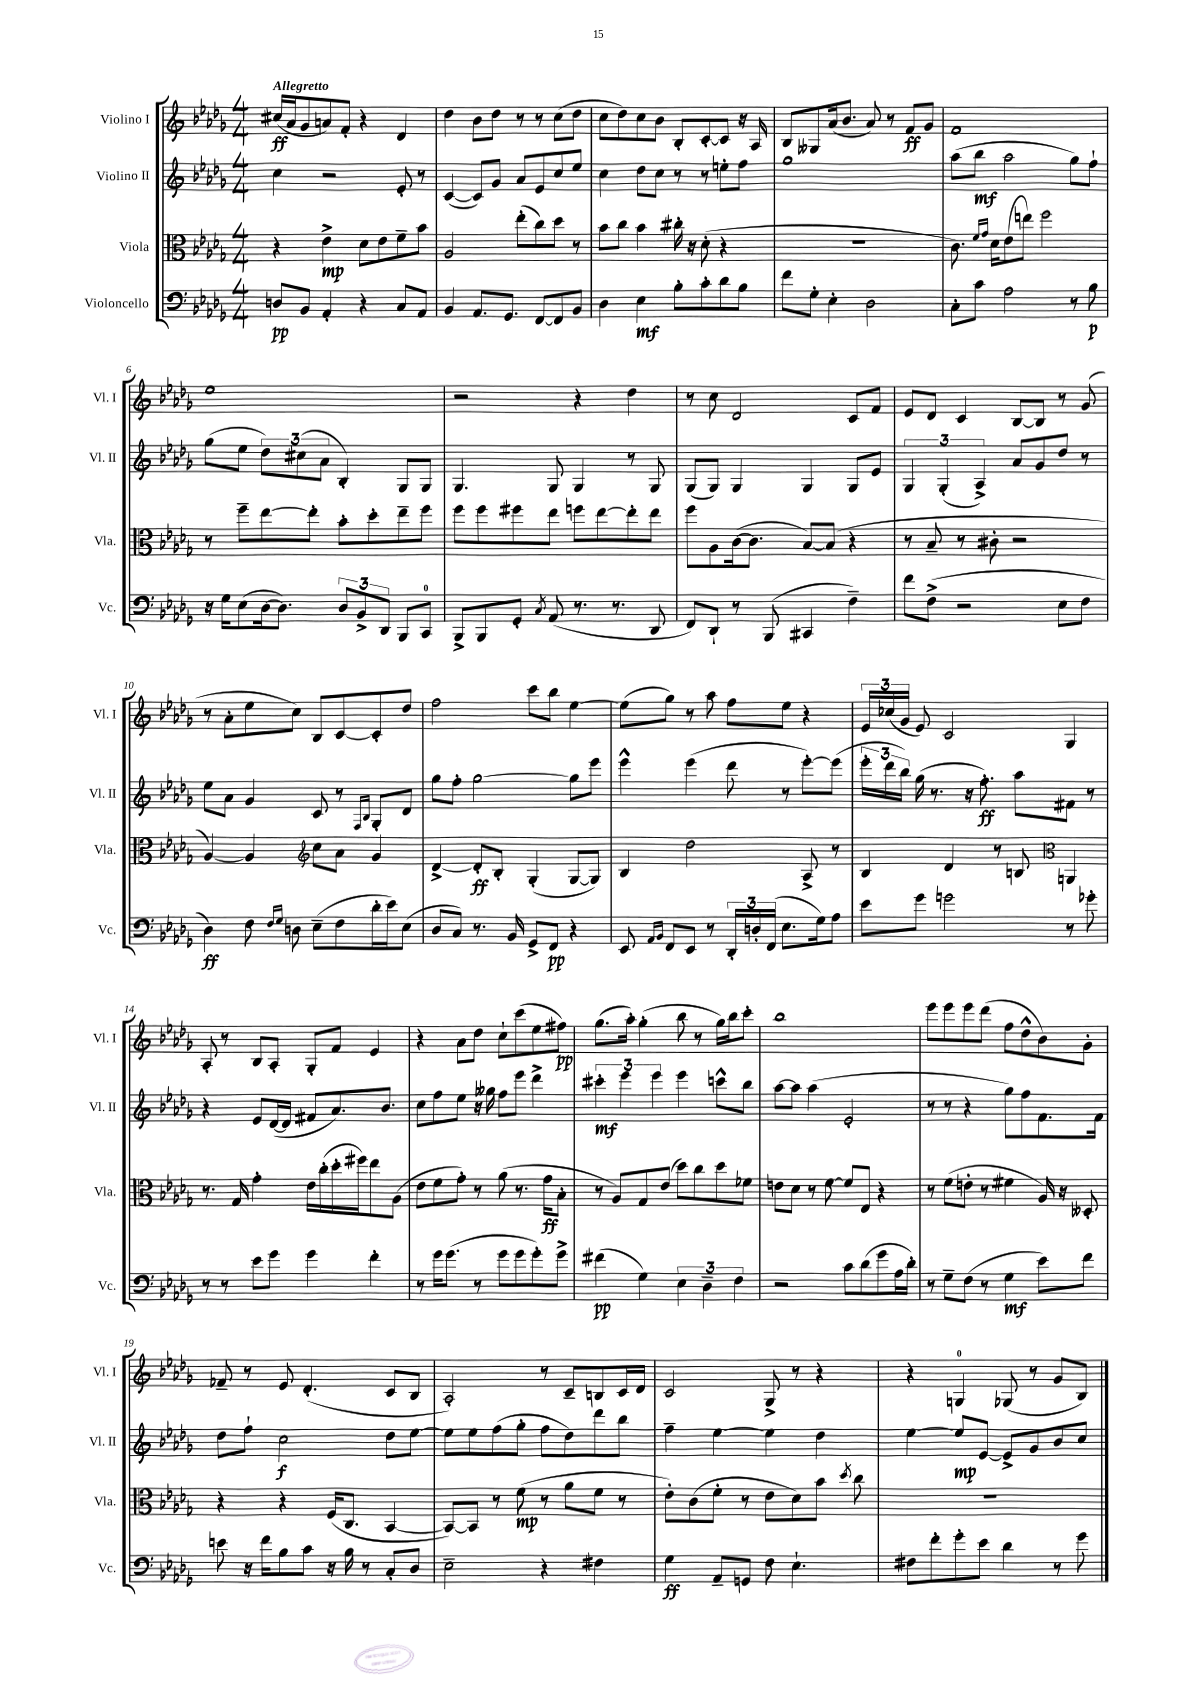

**kern	**dynam	**kern	**dynam	**kern	**dynam	**kern	**dynam
*part4	*part4	*part3	*part3	*part2	*part2	*part1	*part1
*staff4	*staff4	*staff3	*staff3	*staff2	*staff2	*staff1	*staff1
*I"Violoncello	*	*I"Viola	*	*I"Violino II	*	*I"Violino I	*
*I'Vc.	*	*I'Vla.	*	*I'Vl. II	*	*I'Vl. I	*
*clefF4	*	*clefC3	*	*clefG2	*	*clefG2	*
*k[b-e-a-d-g-]	*	*k[b-e-a-d-g-]	*	*k[b-e-a-d-g-]	*	*k[b-e-a-d-g-]	*
*M4/4	*	*M4/4	*	*M4/4	*	*M4/4	*
=1	=1	=1	=1	=1	=1	=1	=1
!	!	!	!	!	!	!LO:TX:a:B:t=Allegretto	!
8Dn/L	pp	4r	.	4cc\	.	(16cc#X/LL	ff
.	.	.	.	.	.	16a-/J	.
8BB-/J	.	.	.	.	.	8g-/	.
4AA-'/	.	4e-^\	mp	2r	.	8an/)	.
.	.	.	.	.	.	8f'/J	.
4r	.	8d-\L	.	.	.	4r	.
.	.	8e-\	.	.	.	.	.
8C/L	.	8f~\	.	8e-'/	.	4d-/	.
8AA-/J	.	8b-\J	.	8r	.	.	.
=2	=2	=2	=2	=2	=2	=2	=2
4BB-/	.	2A-/	.	([4c/	.	4dd-\	.
8.AA-/L	.	.	.	8c/L])	.	8b-\L	.
.	.	.	.	8g-/J	.	8dd-\J	.
8.GG-/J	.	.	.	.	.	.	.
.	.	(8ee-'\L	.	8a-/L	.	8r	.
[8FF/L	.	8cc\)	.	8e-/	.	8r	.
8FF/]	.	8dd-\J	.	8cc/	.	(8cc\L	.
8BB-/J	.	8r	.	8ee-/J	.	8dd-\J	.
=3	=3	=3	=3	=3	=3	=3	=3
4D-\	.	8b-\L	.	4cc\	.	8cc\L	.
.	.	8cc\J	.	.	.	8dd-\)	.
4E-\	mf	4b-\	.	8dd-\L	.	8cc\	.
.	.	.	.	8cc\J	.	8b-\J	.
8B-'\L	.	16cc#X'\	.	8r	.	8B-'/L	.
.	.	16r	.	.	.	.	.
8c'\	.	(8d-'\	.	8r	.	[8c'/	.
8d-\	.	4r	.	8een'\L	.	8c/J]	.
8B-\J	.	.	.	8ff\J	.	16r	.
.	.	.	.	.	.	16A-/	.
=4	=4	=4	=4	=4	=4	=4	=4
8f\L	.	1r	.	1gg-	.	8B-/L	.
8G-'\J	.	.	.	.	.	8G--X/	.
4E-'\	.	.	.	.	.	(16a-/k	.
.	.	.	.	.	.	8.b-/J	.
2D-\	.	.	.	.	.	8a-/)	.
.	.	.	.	.	.	8r	.
.	.	.	.	.	.	8f/L	ff
.	.	.	.	.	.	8g-/J	.
=5	=5	=5	=5	=5	=5	=5	=5
8C'\L	.	8.c\)	.	(8aa-\L	.	1f	.
8c\J	.	.	.	8bb-\J	mf	.	.
.	.	16qqf/LL	.	.	.	.	.
.	.	16qqg-/JJ	.	.	.	.	.
.	.	16d-\KL	.	.	.	.	.
2A-\	.	(8e-\	.	2aa-\	.	.	.
.	.	8een\J)	.	.	.	.	.
.	.	2ff\	.	.	.	.	.
8r	.	.	.	8gg-\L)	.	.	.
8B-\	p	.	.	8ff`\J	.	.	.
!!LO:LB:g=z
=6	=6	=6	=6	=6	=6	=6	=6
16r	.	8r	.	(8gg-\L	.	1ee-	.
16G-\KL	.	.	.	.	.	.	.
(8E-\	.	8ff~\L	.	8ee-\J	.	.	.
[16D-\k	.	[8ee-\	.	12dd-\L)	.	.	.
8.D-\J])	.	.	.	.	.	.	.
.	.	.	.	(12cc#X\	.	.	.
.	.	8ee-'\J]	.	.	.	.	.
.	.	.	.	12a-\J	.	.	.
12D-/L	.	8b-'\L	.	4B-'/)	.	.	.
12BB-^/	.	.	.	.	.	.	.
.	.	8dd-'\	.	.	.	.	.
12DD-/J	.	.	.	.	.	.	.
8BBB-/L	.	8ee-~\	.	8G-/L	.	.	.
8CC/J	.	8ff\J	.	8G-/J	.	.	.
=7	=7	=7	=7	=7	=7	=7	=7
8BBB-^/L	.	8ff\L	.	4.G-/	.	2r	.
8BBB-/	.	8ff\	.	.	.	.	.
8GG-'/J	.	8ff#X\	.	.	.	.	.
8qC/	.	.	.	.	.	.	.
(8AA-/	.	8ee-\J	.	8G-/	.	.	.
8.r	.	8ffn\L	.	4G-/	.	4r	.
.	.	[8ee-\	.	.	.	.	.
8.r	.	.	.	.	.	.	.
.	.	8ee-'\]	.	8r	.	4dd-\	.
8DD-/	.	8ee-\J	.	8G-/	.	.	.
=8	=8	=8	=8	=8	=8	=8	=8
8FF/L)	.	8ff\L	.	(8G-/L	.	8r	.
8DD-`/J	.	8A-\	.	8G-/J)	.	8cc\	.
8r	.	([16c\k	.	4G-/	.	2d-/	.
.	.	8.c\J]	.	.	.	.	.
(8BBB-/	.	.	.	.	.	.	.
4CC#X/	.	[8B-/L)	.	4G-/	.	.	.
.	.	(8B-/J]	.	.	.	.	.
4F~\)	.	4r	.	8G-/L	.	8c/L	.
.	.	.	.	8e-/J	.	8f/J	.
=9	=9	=9	=9	=9	=9	=9	=9
8f\L	.	8r	.	6G-/	.	8e-/L	.
(8F^\J	.	8B-~/	.	.	.	8d-/J	.
.	.	.	.	(6G-'/	.	.	.
2r	.	8r	.	.	.	4c/	.
.	.	.	.	6A-^/)	.	.	.
.	.	8c#X'\	.	.	.	.	.
.	.	2r	.	8a-/L	.	[8B-/L	.
.	.	.	.	8g-/	.	8B-/J]	.
8E-\L	.	.	.	8dd-/J	.	8r	.
8F\J	.	.	.	8r	.	(8g-/	.
!!LO:LB:g=z
=10	=10	=10	=10	=10	=10	=10	=10
4D-\)	ff	[4A-/)	.	8ee-\L	.	8r	.
.	.	.	.	8a-\J	.	8a-'\L	.
8F\	.	4A-/]	.	4g-/	.	8ee-\	.
16qqF/LL	.	.	.	.	.	.	.
16qqG-/JJ	.	.	.	.	.	.	.
8Dn\	.	.	.	.	.	8cc\J)	.
*	*	*clefG2	*	*	*	*	*
(8E-~\L	.	8cc\L	.	8c/	.	8B-/L	.
8F\	.	8a-\J	.	8r	.	[8c/	.
.	.	.	.	16qqF/LL	.	.	.
.	.	.	.	16qqB-/JJ	.	.	.
16d-'\L	.	4g-/	.	8G-'/L	.	8c'/]	.
16e-\J)	.	.	.	.	.	.	.
(8E-\J	.	.	.	8d-/J	.	8dd-/J	.
=11	=11	=11	=11	=11	=11	=11	=11
8D-/L	.	[4d-^/	.	8gg-\L	.	2ff\	.
8C/J)	.	.	.	8ff'\J	.	.	.
8.r	.	8d-'/L]	ff	[2gg-\	.	.	.
.	.	8B-'/J	.	.	.	.	.
16BB-/	.	.	.	.	.	.	.
8GG-^/L	.	(4G-'/	.	.	.	8ccc\L	.
8FF/J	pp	.	.	.	.	8bb-\J	.
4r	.	[8G-/L	.	8gg-\L]	.	[4ee-\	.
.	.	8G-/J])	.	8eee-\J	.	.	.
=12	=12	=12	=12	=12	=12	=12	=12
8EE-/	.	4B-/	.	4eee-^^\	.	(8ee-\L]	.
16qqAA-/LL	.	.	.	.	.	.	.
16qqBB-/JJ	.	.	.	.	.	.	.
8FF/L	.	.	.	.	.	8gg-\J)	.
8EE-/J	.	2dd-\	.	(4eee-\	.	8r	.
8r	.	.	.	.	.	8aa-\	.
24DD-'/LL	.	.	.	8ddd-\	.	8ff\L	.
24Dn'/	.	.	.	.	.	.	.
(24FF/JJ	.	.	.	.	.	.	.
8.E-\L	.	.	.	8r	.	8ee-\J	.
.	.	8A-^/	.	[8eee-'\L)	.	4r	.
16G-\k)	.	.	.	.	.	.	.
8A-\J	.	8r	.	(8eee-\J]	.	.	.
=13	=13	=13	=13	=13	=13	=13	=13
8e-\L	.	4B-/	.	24eee-'\LL	.	24e-/LL	.
.	.	.	.	24ddd-\	.	(24cc-X/	.
.	.	.	.	24bb-\JJ)	.	24g-/JJ	.
8g-\J	.	.	.	(16gg-\	.	8e-/)	.
.	.	.	.	8.r	.	.	.
2gn\	.	4d-/	.	.	.	2c/	.
.	.	.	.	16r	.	.	.
.	.	.	.	8.ff'\)	ff	.	.
.	.	8r	.	.	.	.	.
.	.	8Bn/	.	8aa-\L	.	.	.
*	*	*clefC3	*	*	*	*	*
8r	.	4AAn/	.	8f#X\J	.	4G-/	.
8g-X'\	.	.	.	8r	.	.	.
!!LO:LB:g=z
=14	=14	=14	=14	=14	=14	=14	=14
8r	.	8.r	.	4r	.	8A-'/	.
8r	.	.	.	.	.	8r	.
.	.	16G-/	.	.	.	.	.
8e-\L	.	4g-'\	.	8e-/L	.	8B-/L	.
8g-\J	.	.	.	([16d-/L	.	8A-'/J	.
.	.	.	.	16d-/JJ]	.	.	.
4g-\	.	16e-\LL	.	8f#X/L	.	8G-'/L	.
.	.	(16cc'\	.	.	.	.	.
.	.	16dd-'\	.	8.a-/)	.	8f/J	.
.	.	16ff#X\J)	.	.	.	.	.
4f'\	.	8ee-\	.	.	.	4e-/	.
.	.	.	.	8.b-/J	.	.	.
.	.	(8A-\J	.	.	.	.	.
=15	=15	=15	=15	=15	=15	=15	=15
8r	.	8e-\L	.	8cc\L	.	4r	.
16g-\KL	.	8f\	.	8ff\	.	.	.
(8.g-\J	.	.	.	.	.	.	.
.	.	8g-'\J)	.	8ee-\J	.	8a-\L	.
8r	.	8r	.	16r	.	8dd-\J	.
.	.	.	.	16gg--X\	.	.	.
8g-\L	.	(8a-\	.	8ff\L	.	8cc`\L	.
8g-\	.	8.r	.	8eee-\J	.	(8ccc\	.
8g-'\)	.	.	.	4ddd-^\	.	8ee-\	.
.	.	16g-\KL	ff	.	.	.	.
8g-^\J	.	8B-'\J	.	.	.	8ff#X\J)	pp
=16	=16	=16	=16	=16	=16	=16	=16
(4f#X\	pp	8r	.	6ccc#X'\	mf	(8.gg-\L	.
.	.	8A-/L)	.	.	.	.	.
.	.	.	.	6eee-\	.	.	.
.	.	.	.	.	.	16aa-'\Jk)	.
4G-\)	.	8G-/	.	.	.	(4gg-'\	.
.	.	.	.	6eee-\	.	.	.
.	.	(8e-/J	.	.	.	.	.
6E-\	.	8dd-\L)	.	4eee-\	.	8bb-\	.
.	.	8cc\	.	.	.	8r	.
6D-~\	.	.	.	.	.	.	.
.	.	8dd-\	.	8cccn^^\L	.	16gg-\LL)	.
.	.	.	.	.	.	16bb-\J	.
6F\	.	.	.	.	.	.	.
.	.	8f-X\J	.	8bb-\J	.	8ccc'\J	.
=17	=17	=17	=17	=17	=17	=17	=17
2r	.	8en\L	.	[8aa-\L	.	1bb-	.
.	.	8d-\J	.	8aa-\J]	.	.	.
.	.	8r	.	(4aa-\	.	.	.
.	.	[8f\	.	.	.	.	.
8c\L	.	8f/L]	.	2e-'/	.	.	.
(8d-\	.	8E-/J	.	.	.	.	.
8g-\	.	4r	.	.	.	.	.
16A-\L	.	.	.	.	.	.	.
16d-'\JJ)	.	.	.	.	.	.	.
=18	=18	=18	=18	=18	=18	=18	=18
8r	.	8r	.	8r	.	8eee-\L	.
8G-~\L	.	(8f\L	.	8r	.	8eee-\	.
(8F\J	.	8en'\J	.	4r	.	8eee-\	.
8r	.	8r	.	.	.	(8ddd-\J	.
4G-\	mf	4f#X\	.	8gg-\L)	.	8ff\L	.
.	.	.	.	8ff\	.	8dd-^^\	.
8e-\L)	.	16A-/)	.	8.f\	.	8b-\)	.
.	.	16r	.	.	.	.	.
8f\J	.	8D--X'/	.	.	.	8g-'\J	.
.	.	.	.	16f\Jk	.	.	.
!!LO:LB:g=z
=19	=19	=19	=19	=19	=19	=19	=19
8en\	.	4r	.	8dd-\L	.	8f-X~/	.
16r	.	.	.	8ff`\J	.	8r	.
16f\KL	.	.	.	.	.	.	.
8B-\	.	4r	.	2cc\	f	8e-/	.
8c\J	.	.	.	.	.	(4.d-'/	.
16r	.	(16F/KL	.	.	.	.	.
16B-\	.	8.C/J	.	.	.	.	.
8r	.	.	.	.	.	.	.
8C'/L	.	[4BB-/	.	8dd-\L	.	8c/L	.
8D-/J	.	.	.	[8ee-\J	.	8B-/J	.
=20	=20	=20	=20	=20	=20	=20	=20
2E-~\	.	8BB-/L_)	.	8ee-\L]	.	2A-'/)	.
.	.	8BB-/J]	.	8ee-\	.	.	.
.	.	8r	.	(8ff\	.	.	.
.	.	(8f\	mp	8gg-'\J	.	.	.
4r	.	8r	.	8ff\L	.	8r	.
.	.	8a-\L	.	8dd-\)	.	8c~/L	.
4F#X\	.	8f\J	.	8ddd-\	.	8Bn/	.
.	.	8r	.	8bb-\J	.	16c/L	.
.	.	.	.	.	.	16d-/JJ	.
=21	=21	=21	=21	=21	=21	=21	=21
4G-\	ff	8e-'\L)	.	4ff~\	.	2c/	.
.	.	(8c\	.	.	.	.	.
8AA-~/L	.	8f'\J	.	[4ee-\	.	.	.
8GGn/J	.	8r	.	.	.	.	.
8F\	.	8e-\L	.	4ee-\]	.	8G-^/	.
4.E-`\	.	8d-\)	.	.	.	8r	.
.	.	8b-\J	.	4dd-\	.	4r	.
.	.	8qdd-/	.	.	.	.	.
.	.	8cc\	.	.	.	.	.
=22	=22	=22	=22	=22	=22	=22	=22
8F#X\L	.	1r	.	[4ee-\	.	4r	.
8f'\	.	.	.	.	.	.	.
8g-'\	.	.	.	8ee-/L]	mp	4Gn/	.
8e-\J	.	.	.	[8e-/J	.	.	.
4d-\	.	.	.	8e-^/L]	.	(8G-X/	.
.	.	.	.	8g-/	.	8r	.
8r	.	.	.	8b-/	.	8g-/L	.
8g-\	.	.	.	8cc/J	.	8B-/J)	.
==	==	==	==	==	==	==	==
*-	*-	*-	*-	*-	*-	*-	*-
